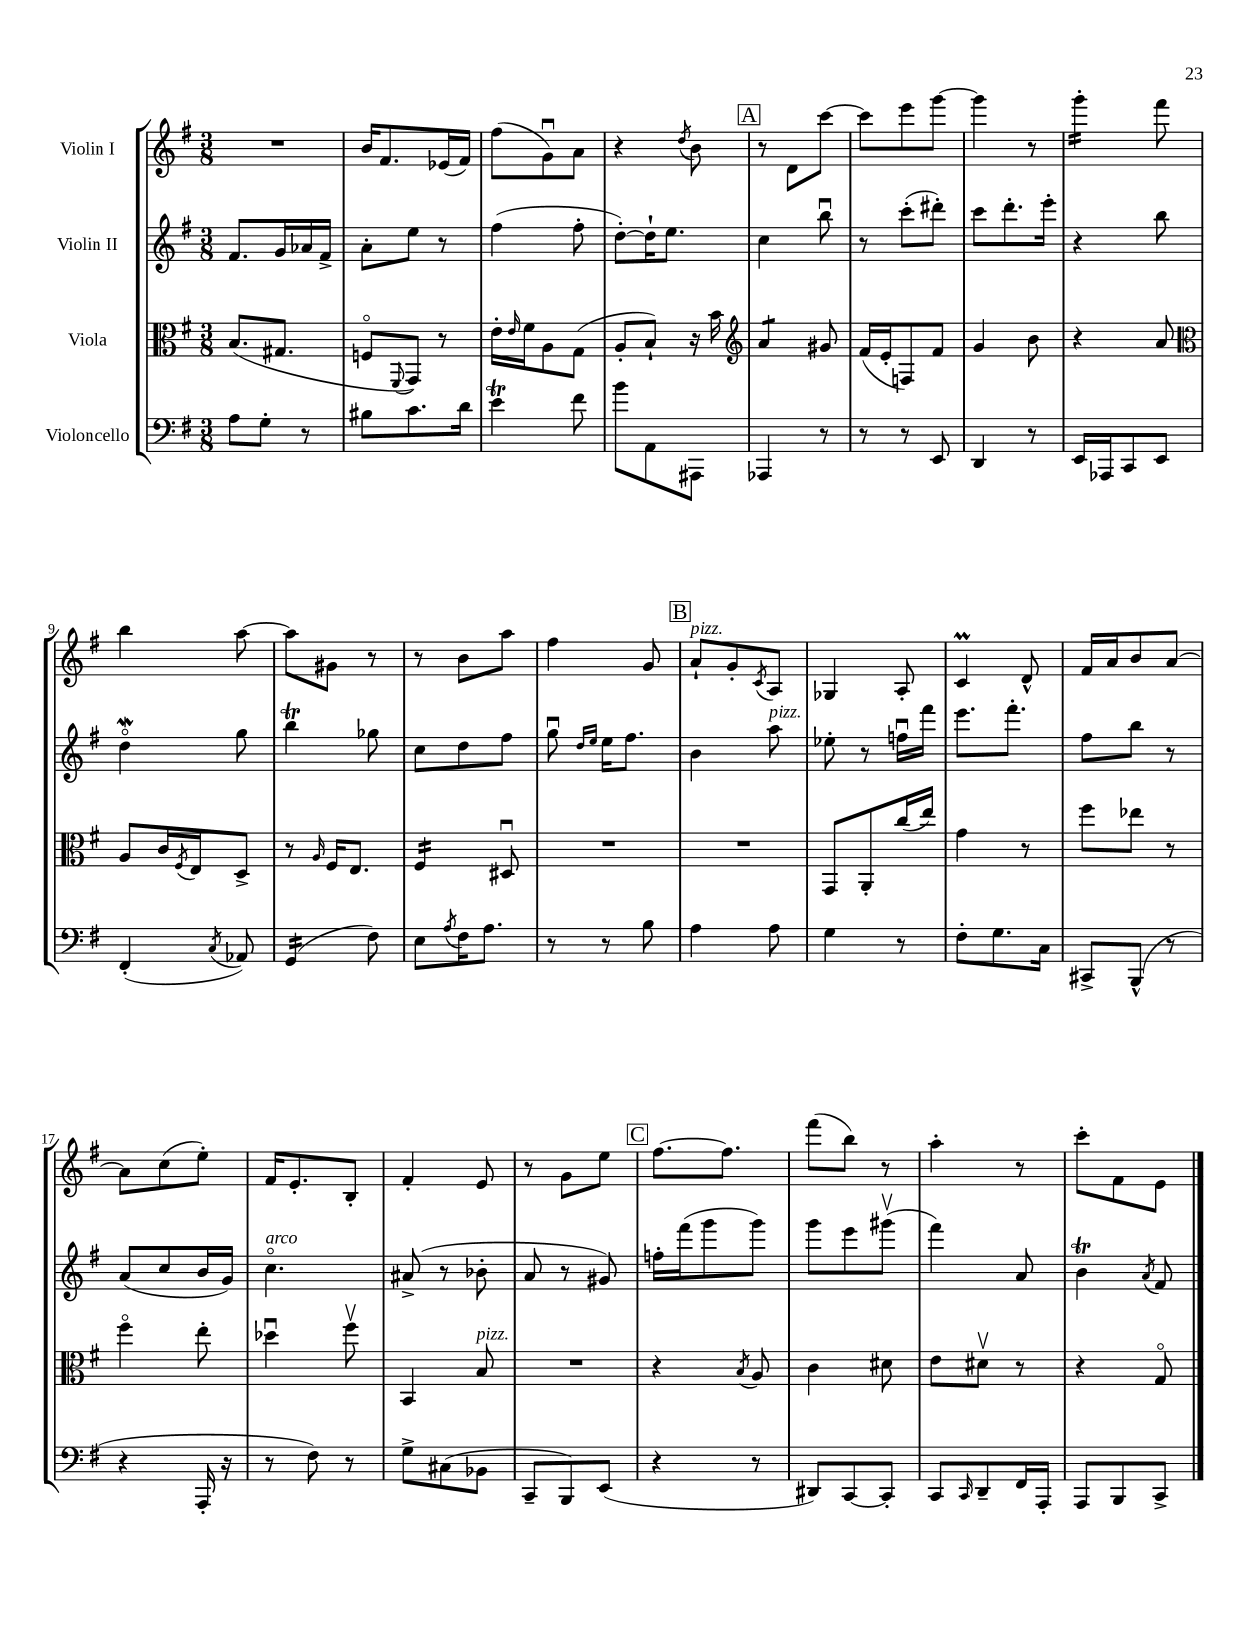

**kern	**kern	**kern	**kern
*staff4	*staff3	*staff2	*staff1
*clefF4	*clefC3	*clefG2	*clefG2
*k[f#]	*k[f#]	*k[f#]	*k[f#]
*M3/8	*M3/8	*M3/8	*M3/8
8A	(8.B	8.f#	4.r
8G'	.	.	.
.	8.G#	16g	.
8r	.	16a-	.
.	.	16f#^	.
=	=	=	=
8B#	8Fo	8a'	16b
.	.	.	8.f#
.	8qqFF#	.	.
8.c	8GG)	8ee	.
.	8r	8r	(16e-
16d	.	.	16f#)
=	=	=	=
4e	16e'	(4ff#	(8ff#
.	16qqe	.	.
.	16f#	.	.
.	8A	.	8gu)
8f#	(8G	8ff#'	8a
=	=	=	=
8b	8A'	[8dd')	4r
8AA	8B`)	16dd`]	.
.	.	8.ee	.
.	.	.	8qdd
8AAA#	16r	.	8b
.	16b	.	.
=	=	=	=
*	*clefG2	*	*
4AAA-	4a	4cc	8r
.	.	.	8d
8r	8g#	8bbu	[8ccc
=	=	=	=
8r	(16f#	8r	8ccc]
.	16e'	.	.
8r	8F)	(8ccc'	8eee
8EE	8f#	8ddd#')	[8ggg
=	=	=	=
4DD	4g	8ccc	4ggg]
.	.	8.ddd'	.
8r	8b	.	8r
.	.	16eee'	.
=	=	=	=
16EE	4r	4r	4ggg'
16AAA-	.	.	.
8CC	.	.	.
8EE	8a	8bb	8fff#
=	=	=	=
*	*clefC3	*	*
(4FF#'	8A	4ddo	4bb
.	16c	.	.
.	8qF#	.	.
.	16E	.	.
8qC	.	.	.
8AA-)	8D^	8gg	[8aa
=	=	=	=
(4GG	8r	4bb	8aa]
.	16qqA	.	.
.	16F#	.	8g#
.	8.E	.	.
8F#)	.	8gg-	8r
=	=	=	=
8E	4F#	8cc	8r
8qA	.	.	.
16F#	.	8dd	8b
8.A	.	.	.
.	8D#u	8ff#	8aa
=	=	=	=
8r	4.r	8ggu	4ff#
.	.	16qqdd	.
.	.	16qqee	.
8r	.	16ee	.
.	.	8.ff#	.
8B	.	.	8g
=	=	=	=
4A	4.r	4b	8a`
.	.	.	8g'
.	.	.	8qc
8A	.	8aa	8A
=	=	=	=
4G	8GG	8ee-'	4G-
.	8AA'	8r	.
8r	(16cc	16ffu	8A'
.	16ee)	16fff#	.
=	=	=	=
8F#'	4g	8.eee	4c
8.G	.	.	.
.	.	8.fff#'	.
.	8r	.	8d^^
16C	.	.	.
=	=	=	=
8CC#^	8ff#	8ff#	16f#
.	.	.	16a
(8BBB^^	8ee-	8bb	8b
8r	8r	8r	[8a
=	=	=	=
4r	4ff#o	(8a	8a]
.	.	8cc	(8cc
16AAA'	8ee'	16b	8ee')
16r	.	16g)	.
=	=	=	=
8r	4dd-u	4.cco	16f#
.	.	.	8.e'
8F#)	.	.	.
8r	8ff#v	.	8B'
=	=	=	=
8G^	4BB	(8a#^	4f#'
(8C#	.	8r	.
8BB-	8B	8b-'	8e
=	=	=	=
8CC~	4.r	8a	8r
8BBB)	.	8r	8g
(8EE	.	8g#)	8ee
=	=	=	=
4r	4r	16ff'	[8.ff#
.	.	(16fff#	.
.	.	8ggg	.
.	.	.	8.ff#]
.	8qB	.	.
8r	8A	8ggg)	.
=	=	=	=
8DD#)	4c	8ggg	(8fff#
[8CC	.	8eee	8bb)
8CC']	8d#	(8ggg#v	8r
=	=	=	=
8CC	8e	4fff#)	4aa'
16qqCC	.	.	.
8DD~	8d#v	.	.
16FF#	8r	8a	8r
16AAA'	.	.	.
=	=	=	=
8AAA	4r	4b	8ccc'
8BBB	.	.	8f#
.	.	8qa	.
8CC^	8Go	8f#	8e
==	==	==	==
*-	*-	*-	*-
